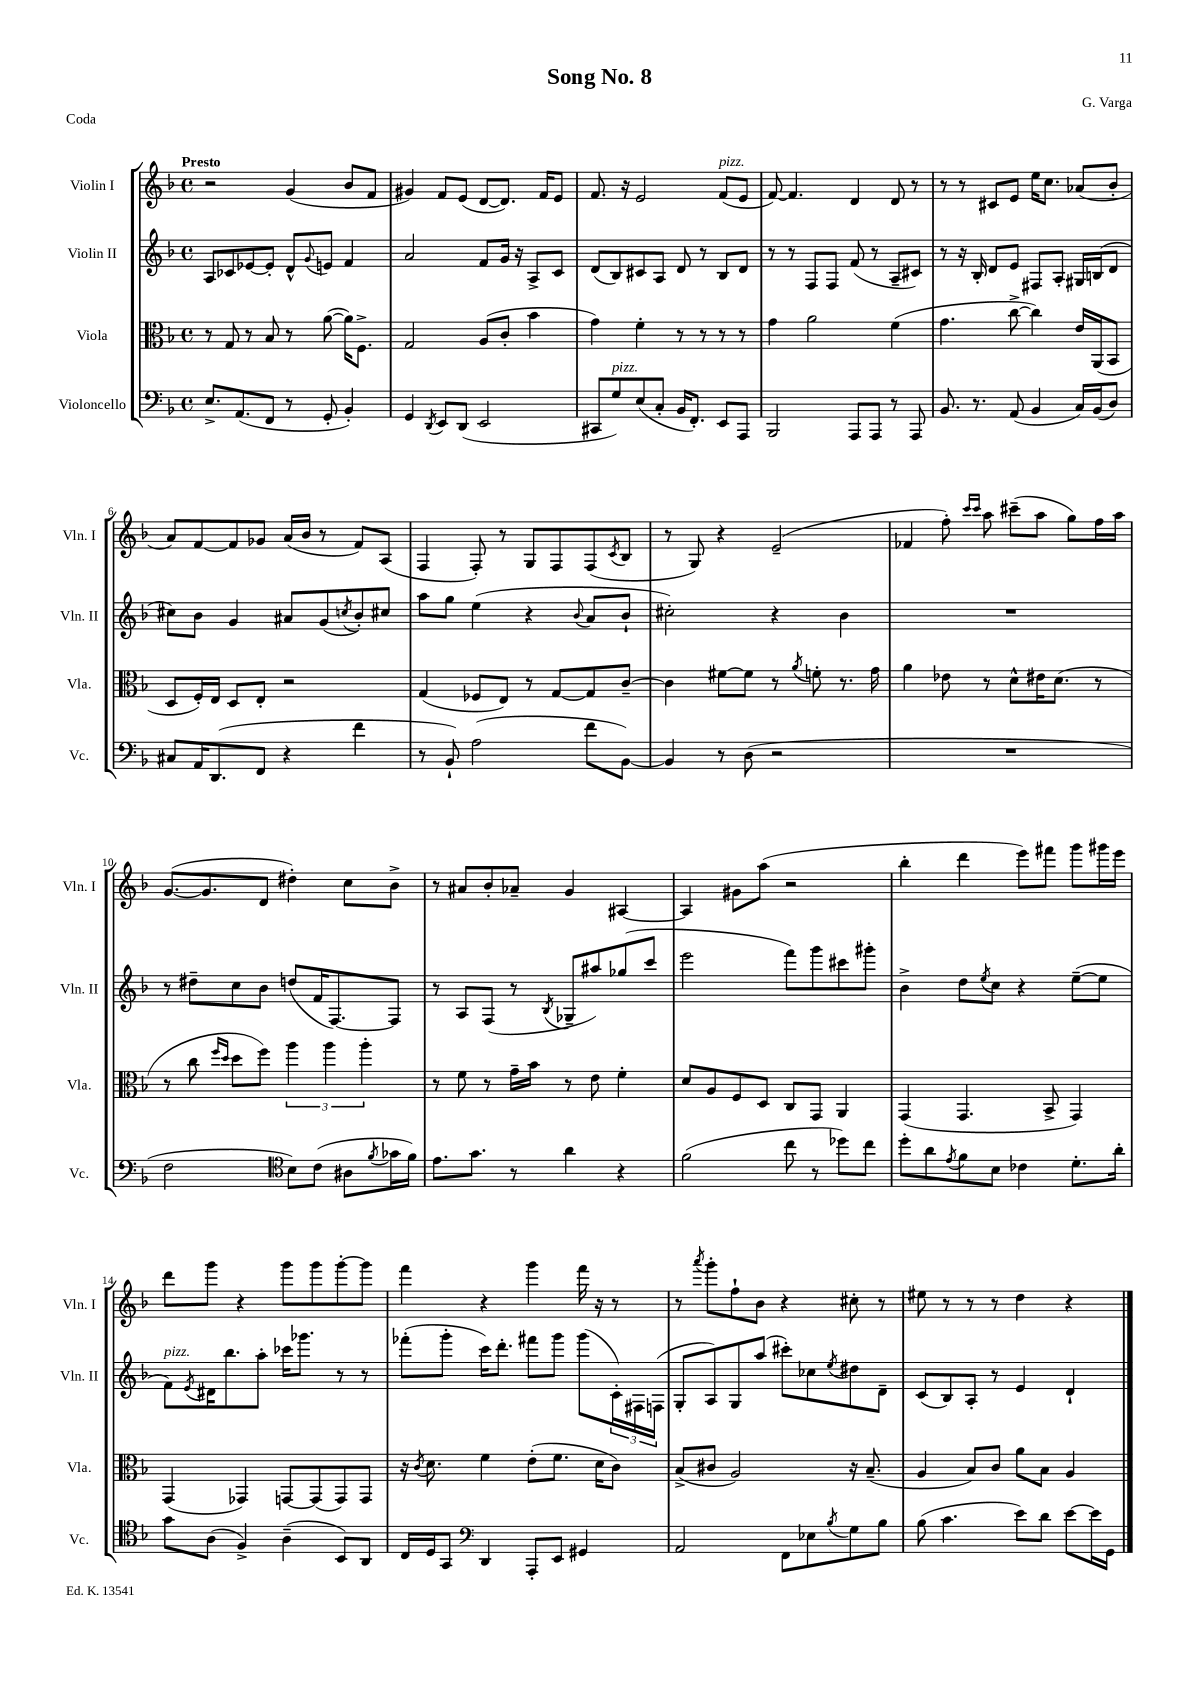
\header { title = "Song No. 8" composer = "G. Varga" piece = "Coda" }
<<
\new StaffGroup <<
\new Staff = "s0" \with { instrumentName = "Violin I" shortInstrumentName = "Vln. I" } {
    \clef treble \key f \major \defaultTimeSignature \time 4/4 \tempo "Presto"
    r2 g'4( bes'8 f'8 |
    gis'4) f'8 e'8( d'8~ d'8.) f'16 e'8 |
    f'8. r16 e'2 f'8^\markup { \italic "pizz." }( e'8 |
    f'8~) f'4. d'4 d'8 r8 |
    r8 r8 cis'8 e'8 e''16 c''8. aes'8( bes'8-. |
    a'8) f'8~ f'8 ges'8 a'16( bes'16 r8 f'8) a8( |
    f4 f8-.) r8 g8 f8 f8( \acciaccatura { c'8 } bes8 |
    r8 g8) r4 e'2--( |
    fes'4 f''8-.) \grace { c'''16 c'''16 } a''8 cis'''8--( a''8 g''8) f''16 a''16 |
    g'8.~( g'8. d'8 dis''4-.) c''8 bes'8-> |
    r8 ais'8 bes'8-. aes'8-- g'4 ais4~ |
    ais4 gis'8 a''8( r2 |
    bes''4-. d'''4 e'''8) fis'''8 g'''8 gis'''16 e'''16 |
    d'''8 g'''8 r4 g'''8 g'''8 g'''8~-. g'''8 |
    f'''4 r4 g'''4 f'''16 r16 r8 |
    r8 \acciaccatura { a'''8 } g'''8-. f''8-! bes'8 r4 cis''8-. r8 |
    eis''8 r8 r8 r8 d''4 r4 \bar "|." |
}
\new Staff = "s1" \with { instrumentName = "Violin II" shortInstrumentName = "Vln. II" } {
    \clef treble \key f \major \defaultTimeSignature \time 4/4
    a8 ces'8 ees'8~ ees'8-. d'8-^ \appoggiatura { g'8 } e'8 f'4 |
    a'2 f'8 g'16 r16 a8-> c'8 |
    d'8( bes8) cis'8 a8 d'8 r8 bes8 d'8 |
    r8 r8 f8 f8 f'8( r8 a8-- cis'8) |
    r8 r16 bes16-. d'8 e'8 fis8 a8-. gis16 b16( d'8 |
    cis''8) bes'8 g'4 ais'8 g'8( \acciaccatura { c''8 } bes'8-.) cis''8 |
    a''8 g''8 e''4( r4 \appoggiatura { bes'8 } a'8 bes'8-! |
    cis''2-.) r4 bes'4 |
    R1 |
    r8 dis''8-- c''8 bes'8 d''8( f'16 f8.~) f8 |
    r8 a8 f8( r8 \acciaccatura { bes8 } ges8-- ais''8) ges''8( c'''8 |
    e'''2 f'''8) g'''8 cis'''8 gis'''8-. |
    bes'4-> d''8 \acciaccatura { e''8 } c''8 r4 e''8~--( e''8 |
    f'8^\markup { \italic "pizz." }) \acciaccatura { e'8 } dis'16 bes''8. a''8-. ces'''16 ges'''8. r8 r8 |
    fes'''8-.( g'''8-. c'''16) d'''8.-. fis'''8 g'''8 g'''8( \tuplet 3/2 { c'16-.) fis16 f16( } |
    g8-. a8) g8 a''8( cis'''8-.) ces''8 \acciaccatura { e''8 } dis''8 d'8-- |
    c'8( bes8) a8-. r8 e'4 d'4-! \bar "|." |
}
\new Staff = "s2" \with { instrumentName = "Viola" shortInstrumentName = "Vla." } {
    \clef alto \key f \major \defaultTimeSignature \time 4/4
    r8 g8 r8 bes8 r8 a'8~( a'16) f8.-> |
    g2 a8( c'8-. bes'4 |
    g'4) f'4-. r8 r8 r8 r8 |
    g'4 a'2 f'4( |
    g'4. c''8~-> c''4) e'16 a,16( bes,8 |
    d8 f16-.) e16 d8 e8-. r2 |
    g4( fes8 e8) r8 g8~ g8 c'8~-- |
    c'4 fis'8~ fis'8 r8 \acciaccatura { a'8 } f'8-. r8. g'16 |
    a'4 ees'8 r8 d'8-^ eis'16 d'8.( r8 |
    r8 c''8 \grace { f''16 d''16 } d''8 f''8) \tuplet 3/2 { a''4 a''4 a''4-. } |
    r8 f'8 r8 g'16-- bes'16 r8 e'8 f'4-. |
    d'8 a8 f8 d8 c8 g,8 a,4 |
    g,4( g,4. bes,8-> g,4) |
    g,4( ges,4) g,8~ g,8( g,8) g,8 |
    r16 \acciaccatura { c'8 } d'8. f'4 e'8-.( f'8. d'16 c'8) |
    bes8->( cis'8 a2) r16 bes8.--( |
    a4 bes8) c'8 a'8 bes8 a4 \bar "|." |
}
\new Staff = "s3" \with { instrumentName = "Violoncello" shortInstrumentName = "Vc." } {
    \clef bass \key f \major \defaultTimeSignature \time 4/4
    e8.-> a,8.( f,8 r8 g,8-. bes,4-.) |
    g,4 \acciaccatura { d,8 } e,8 d,8( e,2 |
    cis,8 g8^\markup { \italic "pizz." }) e8( c8-. bes,16 f,8.-.) e,8 a,,8 |
    bes,,2 a,,8 a,,8 r8 a,,8 |
    bes,8. r8. a,8( bes,4 c16) bes,16( d8) |
    cis8 a,16 d,8.( f,8 r4 f'4 |
    r8 bes,8-!) a2( f'8 bes,8~) |
    bes,4 r8 d8( r2 |
    R1 |
    f2 \clef tenor bes8) c'8( ais8 \acciaccatura { f'8 } ges'16 f'16) |
    e'8. g'8. r8 a'4 r4 |
    f'2( c''8 r8 des''8) c''8 |
    d''8-. a'8 \acciaccatura { e'8 } f'8 bes8 ces'4 d'8.-. a'16-. |
    g'8 a8( f4->) a4--( bes,8) a,8 |
    c16 d16 g,8 \clef bass d,4 a,,8-. e,8 gis,4 |
    a,2 f,8 ees8 \acciaccatura { bes8 } g8 bes8 |
    bes8( c'4. e'8) d'8 e'8~ e'16 g,16 \bar "|." |
}
>>
>>
